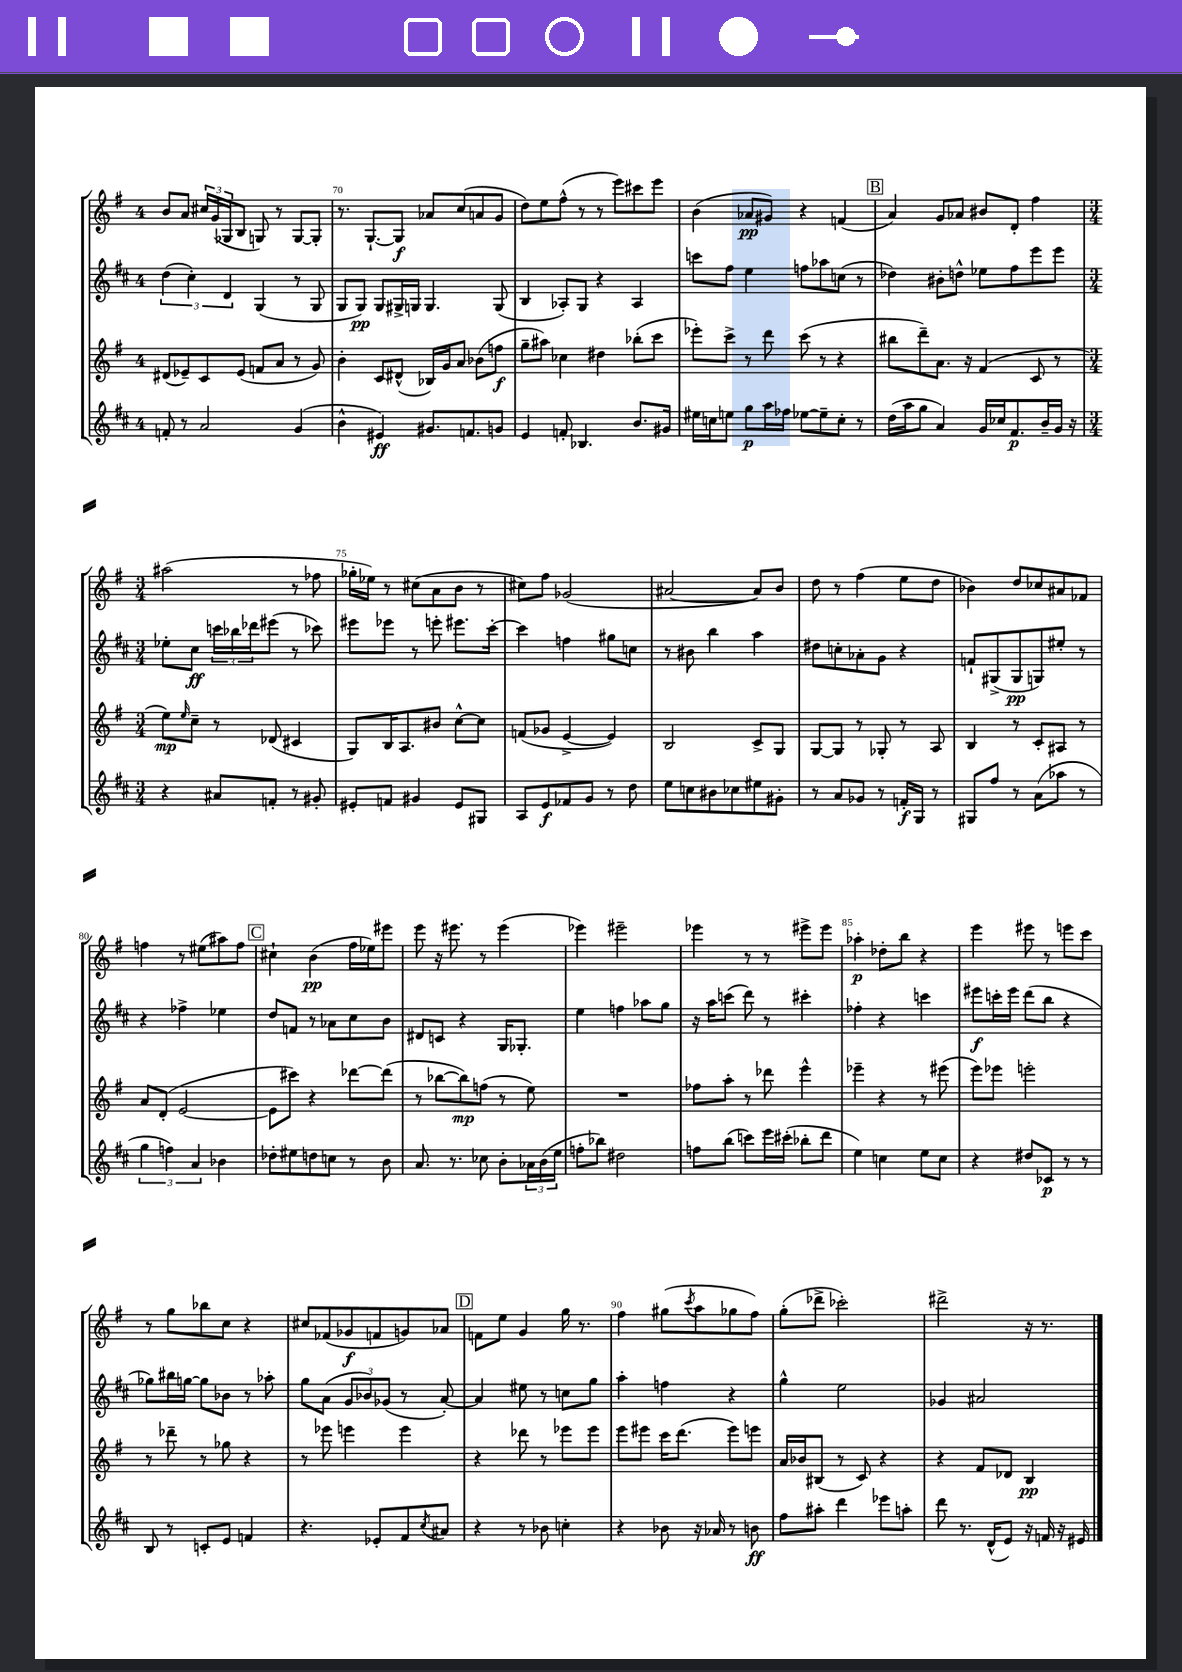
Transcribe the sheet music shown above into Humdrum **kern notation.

**kern	**dynam	**kern	**dynam	**kern	**dynam	**kern	**dynam
*part4	*part4	*part3	*part3	*part2	*part2	*part1	*part1
*staff4	*staff4	*staff3	*staff3	*staff2	*staff2	*staff1	*staff1
*clefG2	*	*clefG2	*	*clefG2	*	*clefG2	*
*k[f#c#]	*	*k[f#]	*	*k[f#c#]	*	*k[f#]	*
*M4/4	*	*M4/4	*	*M4/4	*	*M4/4	*
=69	=69	=69	=69	=69	=69	=69	=69
8fn'/	.	(8d#X/L	.	(6dd\	.	8b/L	.
8r	.	8e-X~/)	.	.	.	8a/J	.
.	.	.	.	6cc#'\)	.	.	.
2a/	.	8c/	.	.	.	24cc#X/LL	.
.	.	.	.	.	.	(24g/	.
.	.	.	.	6d/	.	24G-X/J	.
.	.	(8e-/J	.	.	.	8B/J	.
.	.	8fn/L	.	(4G/	.	8Gn/)	.
.	.	8a/J	.	.	.	8r	.
(4g/	.	8r	.	8r	.	[8G/L	.
.	.	8g/)	.	8G/	.	8G'/J]	.
=70	=70	=70	=70	=70	=70	=70	=70
4b^^\	.	4b'\	.	8G/L	.	8.r	.
.	.	.	.	8G/J)	pp	.	.
.	.	.	.	.	.	[8.G`/L	.
4e#X/)	ff	8c/L	.	8G/L	.	.	.
.	.	(8d#X^^/J	.	16G#X^/L	.	8G/J]	f
.	.	.	.	16Gn/JJ	.	.	.
8.g#X/L	.	16B-X/LL)	.	4.G/	.	8a-X/L	.
.	.	16g/J	.	.	.	.	.
.	.	8a/J	.	.	.	(8cc/	.
8.fn/	.	.	.	.	.	.	.
.	.	(8b-X\L	.	.	.	8an/	.
8gn/J	.	8ffn\J	f	(8G/	.	8g/J	.
=71	=71	=71	=71	=71	=71	=71	=71
4e/	.	8gg~\L	.	4B/	.	8dd\L)	.
.	.	8aa#X\J)	.	.	.	8ee\	.
8fn'/	.	4cc-X\	.	8A-X'/L)	.	(8ff#^^\J	.
4.B-X/	.	.	.	8G/J	.	8r	.
.	.	4dd#X\	.	4r	.	8r	.
.	.	.	.	.	.	8eee\L)	.
8.b/L	.	(8bb-X'\L	.	4A-/	.	8ccc#X\	.
.	.	8ccc\J	.	.	.	8eee\J	.
16g#X/Jk	.	.	.	.	.	.	.
=72	=72	=72	=72	=72	=72	=72	=72
16ee#X\LL	.	8eee-X'\L)	.	8cccn\L	.	(4b\	.
16ccn\J	.	.	.	.	.	.	.
8een\J	.	8ccc^\J	.	8ff#\J	.	.	.
8gg\L	p	8r	.	4ee\	.	8a-X/L	pp
16aa\L	.	8ddd\	.	.	.	8g#X/J)	.
16ff-X\JJ	.	.	.	.	.	.	.
[8ee-X\L	.	(8ccc\	.	8ffn\L	.	4r	.
8ee-~\]	.	8r	.	8aa-X\	.	.	.
8cc'\J	.	4r	.	(8ccn\J	.	(4fn/	.
8r	.	.	.	8r	.	.	.
!!LO:REH:place=s1:t=B
=73	=73	=73	=73	=73	=73	=73	=73
(16dd\LL	.	8bb#X\L	.	4dd-X\)	.	4a/)	.
16aa\J	.	.	.	.	.	.	.
8gg\J	.	8ddd~\)	.	.	.	.	.
4a/)	.	8.a\J	.	8b#X'\L	.	8g/L	.
.	.	.	.	8ddn^^\J	.	8a-X/J	.
.	.	16r	.	.	.	.	.
16g/LL	.	(4f#/	.	8ee-X\L	.	8b#X/L	.
16cc-X/J	.	.	.	.	.	.	.
8.f#/	p	.	.	8ff#\	.	8d'/J	.
.	.	8c/	.	8eee\	.	4ff#\	.
16b~/L	.	.	.	.	.	.	.
16g/JJ	.	8r	.	8eee\J	.	.	.
16r	.	.	.	.	.	.	.
!!LO:LB:g=z
=74	=74	=74	=74	=74	=74	=74	=74
*M3/4	*	*M3/4	*	*M3/4	*	*M3/4	*
4r	.	8ee\L)	mp	8ee-X'\L	.	(2aa#X\	.
.	.	16qqee/	.	.	.	.	.
.	.	8cc~\J	.	8cc#\J	ff	.	.
8a#X/L	.	8r	.	24cccn\LL	.	.	.
.	.	.	.	24bb-X\	.	.	.
.	.	.	.	24ddd-X\J	.	.	.
8fn'/J	.	(8d-X/	.	(8eee#X\J	.	.	.
8r	.	4c#X/	.	8r	.	8r	.
8g#X'/	.	.	.	8ccc-X\)	.	8ff-X\	.
=75	=75	=75	=75	=75	=75	=75	=75
8e#X'/L	.	8G/L)	.	8eee#X\L	.	16gg-X'\LL	.
.	.	.	.	.	.	16ee-X\JJ)	.
8fn/J	.	16B/K	.	8eee-X\J	.	8r	.
.	.	8.A/	.	.	.	.	.
4g#X/	.	.	.	8r	.	(8cc#X\L	.
.	.	8b#X/J	.	8eeen'\	.	8a\	.
8e#/L	.	[8cc^^\L	.	8.eee#X\L	.	8b\J	.
8G#X/J	.	8cc\J]	.	.	.	8r	.
.	.	.	.	[16ccc#'\Jk	.	.	.
=76	=76	=76	=76	=76	=76	=76	=76
8A/L	.	(8fn/L	.	4ccc#\]	.	8cc#X\L)	.
8e/	f	8g-X/J	.	.	.	8ff#\J	.
8f-X/	.	[4e^/	.	4ffn\	.	(2g-X/	.
8g/J	.	.	.	.	.	.	.
8r	.	4e/])	.	8gg#X\L	.	.	.
8dd\	.	.	.	8ccn\J	.	.	.
=77	=77	=77	=77	=77	=77	=77	=77
8ee\L	.	2B/	.	8r	.	[2a#X/	.
8ccn\	.	.	.	8b#X\	.	.	.
8b#X\	.	.	.	4bb\	.	.	.
8cc-X\	.	.	.	.	.	.	.
8ee#X\	.	8c^/L	.	4aa\	.	8a#/L])	.
8g#X'\J	.	8G/J	.	.	.	8b/J	.
=78	=78	=78	=78	=78	=78	=78	=78
8r	.	[8G/L	.	8dd#X\L	.	8dd\	.
8a/L	.	8G/J]	.	8ccn'\	.	8r	.
8g-X/J	.	8r	.	8a-X'\	.	(4ff#\	.
8r	.	8G-X'/	.	8g\J	.	.	.
16fn'/LL	f	8r	.	4r	.	8ee\L	.
16G/JJ	.	.	.	.	.	.	.
8r	.	8A/	.	.	.	8dd\J	.
=79	=79	=79	=79	=79	=79	=79	=79
8G#X/L	.	4B/	.	8fn`/L	.	4b-X\)	.
8ff#/J	.	.	.	(8G#X^/	.	.	.
8r	.	8r	.	8G#/	pp	8dd/L	.
(8a\L	.	8c'/L	.	8Gn/)	.	8cc-X/	.
8aa-X\J	.	8A#X/J	.	8ee#X'/J	.	8a#X/	.
8r	.	8r	.	8r	.	8f-X/J	.
!!LO:LB:g=z
=80	=80	=80	=80	=80	=80	=80	=80
6gg\	.	8a/L	.	4r	.	4ffn\	.
.	.	(8d'/J	.	.	.	.	.
6ffn\)	.	.	.	.	.	.	.
.	.	[2e/	.	4ff-X^\	.	8r	.
6a/	.	.	.	.	.	.	.
.	.	.	.	.	.	(8ee#X\L	.
4b-X\	.	.	.	4ee-X\	.	8aa#X\)	.
.	.	.	.	.	.	8ff\J	.
!!LO:REH:place=s1:t=C
=81	=81	=81	=81	=81	=81	=81	=81
8dd-X'\L	.	8e\L]	.	8dd/L	.	4cc#X`\	.
8ee#X\	.	8ccc#X\J)	.	8fn/J	.	.	.
8ddn\	.	4r	.	8r	.	(4b\	pp
8ccn\J	.	.	.	8a-X\L	.	.	.
8r	.	[8ddd-X\L	.	8cc#\	.	16ff#\LL	.
.	.	.	.	.	.	16ee-X\J)	.
8b\	.	(8ddd-\J]	.	8b\J	.	8eee#X\J	.
=82	=82	=82	=82	=82	=82	=82	=82
8.a/	.	8r	.	8d#X/L	.	8eee\	.
.	.	[8bb-X\L	.	8cn/J	.	16r	.
8.r	.	.	.	.	.	8.eee#X\	.
.	.	8bb-\])	mp	4r	.	.	.
8cc-X\	.	(8ffn\J	.	.	.	8r	.
8b'\L	.	8r	.	16G/KL	.	(4eee#\	.
.	.	.	.	8.G-X'/J	.	.	.
24a-X\L	.	8ee\)	.	.	.	.	.
(24b\	.	.	.	.	.	.	.
24ee\JJ	.	.	.	.	.	.	.
=83	=83	=83	=83	=83	=83	=83	=83
8ffn'\L	.	2.r	.	4ee\	.	4eee-X\)	.
8bb-X\J)	.	.	.	.	.	.	.
2dd#X\	.	.	.	4ffn\	.	2eee#X~\	.
.	.	.	.	8aa-X\L	.	.	.
.	.	.	.	8gg\J	.	.	.
=84	=84	=84	=84	=84	=84	=84	=84
8ffn\L	.	8ff-X\L	.	16r	.	4eee-X\	.
.	.	.	.	16aa\KL	.	.	.
(8bb\J	.	8aa'\J	.	(8cccn\J	.	.	.
8cccn\L)	.	8r	.	8ddd\)	.	8r	.
16eee\L	.	8ddd-X\	.	8r	.	8r	.
(16ccc#X'\JJ	.	.	.	.	.	.	.
8bb-X'\L	.	4eee^^\	.	4ccc#X'\	.	8eee#X^\L	.
8ddd\J	.	.	.	.	.	8eee#\J	.
=85	=85	=85	=85	=85	=85	=85	=85
4ee\)	.	4eee-X~\	.	4ff-X'\	.	4aa-X'\	p
4ccn\	.	4r	.	4r	.	8dd-X'\L	.
.	.	.	.	.	.	8bb\J	.
8ee\L	.	8r	.	4cccn\	.	4r	.
8cc\J	.	(8eee#X\	.	.	.	.	.
=86	=86	=86	=86	=86	=86	=86	=86
4r	.	8eee\L)	.	8eee#X\L	f	4eee\	.
.	.	8eee-X\J	.	16cccn'\L	.	.	.
.	.	.	.	16eee#\JJ	.	.	.
8dd#X/L	.	2eeen'\	.	(8ddd\L	.	8eee#X\	.
8c-X/J	p	.	.	8bb\J	.	8r	.
8r	.	.	.	4r	.	8eeen\L	.
8r	.	.	.	.	.	8ccc\J	.
!!LO:LB:g=z
=87	=87	=87	=87	=87	=87	=87	=87
8B/	.	8r	.	8gg-X\L)	.	8r	.
8r	.	8ddd-X~\	.	16bb#X\L	.	8gg\L	.
.	.	.	.	[16ggn\JJ	.	.	.
8cn'/L	.	8r	.	8gg\L]	.	8bb-X\	.
8e/J	.	8gg-X\	.	8b-X\J	.	8cc\J	.
4fn/	.	4r	.	8r	.	4r	.
.	.	.	.	8aa-X'\	.	.	.
=88	=88	=88	=88	=88	=88	=88	=88
4.r	.	8r	.	8gg\L	.	8cc#X/L	.
.	.	8eee-X\	.	(8a\J	.	(8f-X/	.
.	.	4eeen\	.	12g/L	.	8g-X/	f
.	.	.	.	12b-X/)	.	.	.
8e-X'/L	.	.	.	.	.	8fn/	.
.	.	.	.	(12g-X/J	.	.	.
8f#/	.	4eee\	.	8r	.	8gn/)	.
8qcc#/	.	.	.	.	.	.	.
8a#X/J	.	.	.	[8a'/)	.	8a-X/J	.
!!LO:REH:place=s1:t=D
=89	=89	=89	=89	=89	=89	=89	=89
4r	.	4r	.	4a/]	.	8fn\L	.
.	.	.	.	.	.	8ee\J	.
8r	.	8ddd-X\	.	8ee#X\	.	4g/	.
8b-X\	.	8r	.	8r	.	.	.
4ccn'\	.	8eee-X\L	.	8ccn\L	.	16gg\	.
.	.	.	.	.	.	8.r	.
.	.	8eee-\J	.	8gg\J	.	.	.
=90	=90	=90	=90	=90	=90	=90	=90
4r	.	8eee\L	.	4aa'\	.	4ff#\	.
.	.	8eee#X\J	.	.	.	.	.
8b-X\	.	16ccc\KL	.	4ffn\	.	(8gg#X\L	.
.	.	(8.ddd\J	.	.	.	.	.
.	.	.	.	.	.	8qccc/	.
16r	.	.	.	.	.	8aa\	.
16a-X/	.	.	.	.	.	.	.
8r	.	8eee#\L)	.	4r	.	8gg-X\	.
8bn\	ff	8eeen\J	.	.	.	8ff#\J)	.
=91	=91	=91	=91	=91	=91	=91	=91
8ff#\L	.	16a/LL	.	4gg^^\	.	(8gg'\L	.
.	.	16b-X/J	.	.	.	.	.
8aa#X'\J	.	(8B#X/J	.	.	.	8ddd-X^\J	.
4ddd\	.	8r	.	2ee\	.	2ccc-X'\)	.
.	.	8c/)	.	.	.	.	.
8eee-X\L	.	4r	.	.	.	.	.
8aan'\J	.	.	.	.	.	.	.
=92	=92	=92	=92	=92	=92	=92	=92
8ddd\	.	4r	.	4g-X/	.	2ddd#X^\	.
8.r	.	.	.	.	.	.	.
.	.	8f#/L	.	2a#X/	.	.	.
(16d^^/KL	.	.	.	.	.	.	.
8e/J)	.	8d-X/J	.	.	.	.	.
16r	.	4B/	pp	.	.	16r	.
16fn/	.	.	.	.	.	8.r	.
16r	.	.	.	.	.	.	.
16e#X/	.	.	.	.	.	.	.
==	==	==	==	==	==	==	==
*-	*-	*-	*-	*-	*-	*-	*-
